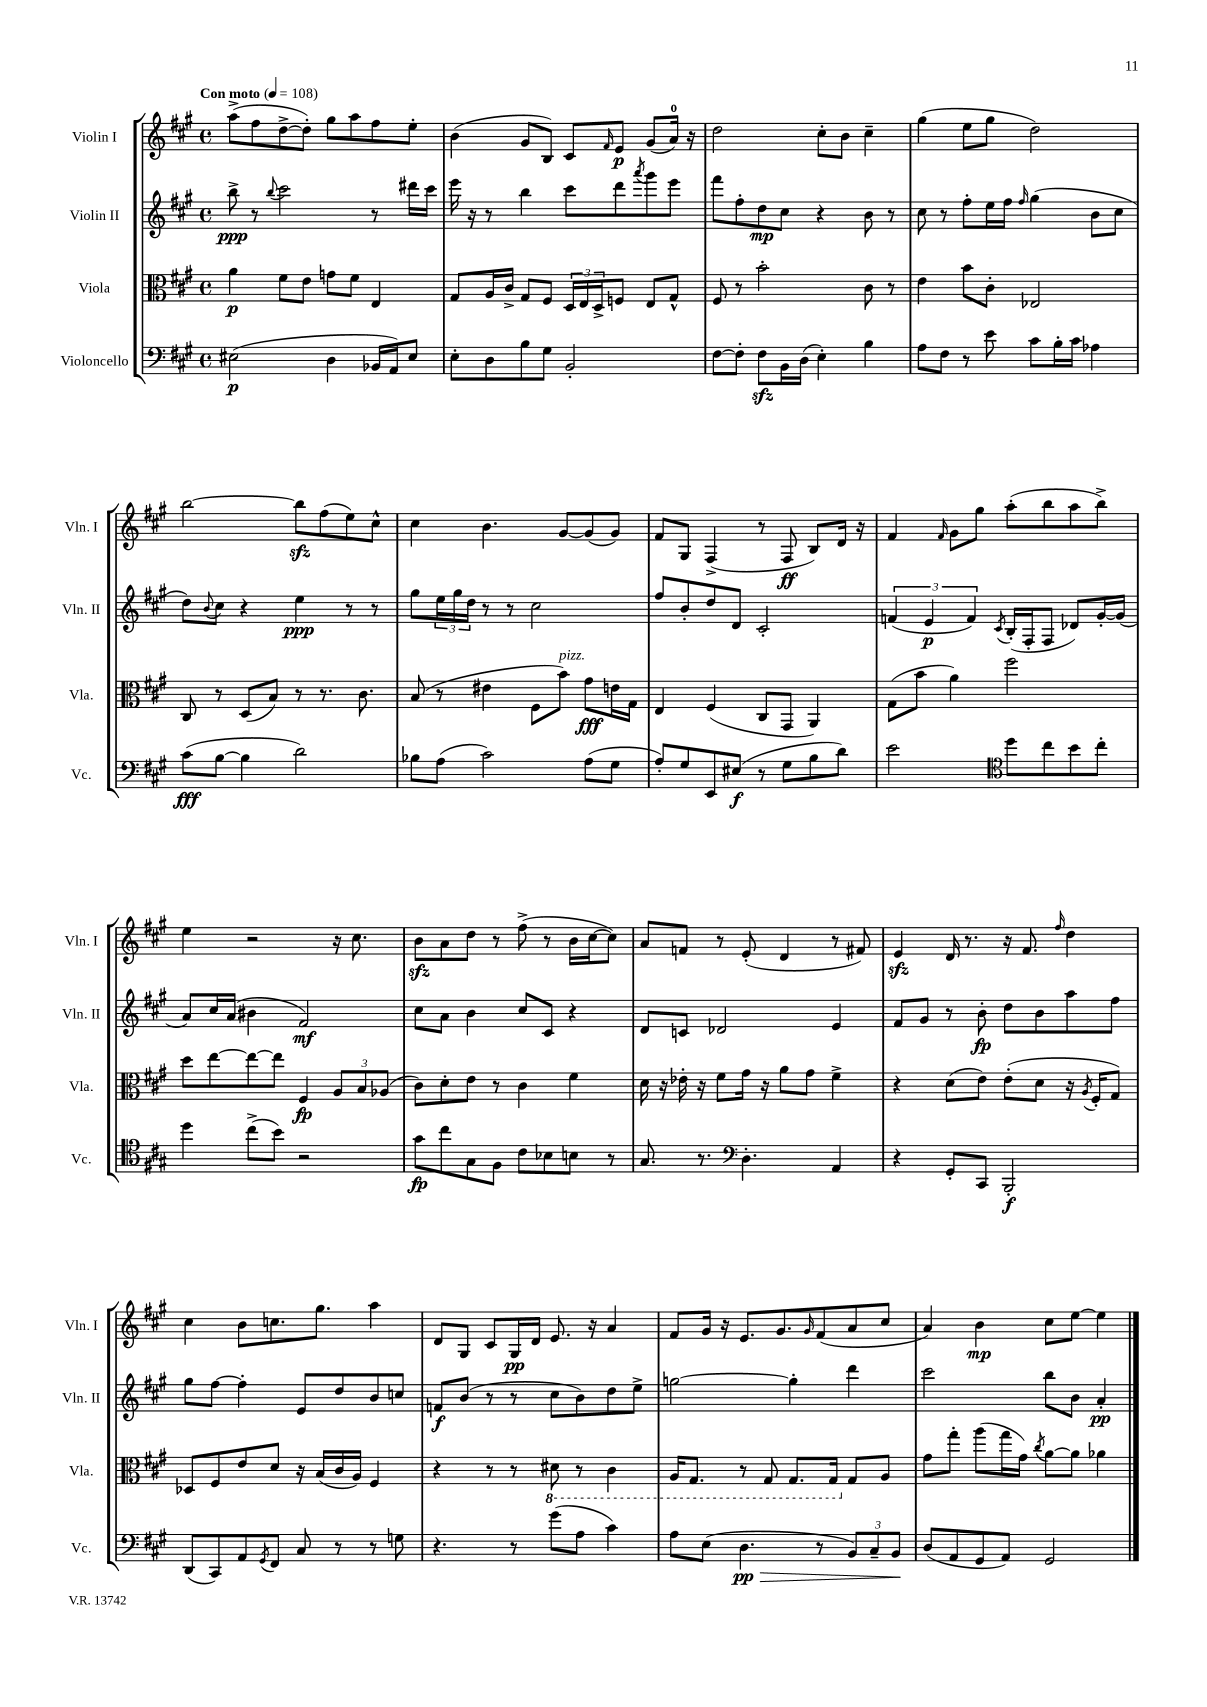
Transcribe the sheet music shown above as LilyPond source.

<<
\new StaffGroup <<
\new Staff = "s0" \with { instrumentName = "Violin I" shortInstrumentName = "Vln. I" } {
    \clef treble \key a \major \defaultTimeSignature \time 4/4 \tempo "Con moto" 4 = 108
    a''8->( fis''8 d''8~-> d''8-.) gis''8 a''8 fis''8 e''8-. |
    b'4( gis'8 b8) cis'8 \grace { fis'16 } e'8\p gis'8( a'16-0) r16 |
    d''2 cis''8-. b'8 cis''4-- |
    gis''4( e''8 gis''8 d''2) |
    b''2~ b''8\sfz fis''8( e''8) cis''8-^ |
    cis''4 b'4. gis'8~ gis'8( gis'8) |
    fis'8 gis8 fis4->( r8 fis8\ff b8) d'16 r16 |
    fis'4 \grace { fis'16 } gis'8 gis''8 a''8-.( b''8 a''8 b''8->) |
    e''4 r2 r16 cis''8. |
    b'8\sfz a'8 d''8 r8 fis''8->( r8 b'16 cis''16~ cis''8) |
    a'8 f'8 r8 e'8-.( d'4 r8 fis'8) |
    e'4\sfz d'16 r8. r16 fis'8. \grace { fis''16 } d''4 |
    cis''4 b'8 c''8. gis''8. a''4 |
    d'8 gis8 cis'8 gis16\pp d'16 e'8. r16 a'4 |
    fis'8 gis'16 r16 e'8. gis'8. \grace { gis'16 } fis'8( a'8 cis''8 |
    a'4) b'4\mp cis''8 e''8~ e''4 \bar "|." |
}
\new Staff = "s1" \with { instrumentName = "Violin II" shortInstrumentName = "Vln. II" } {
    \clef treble \key a \major \defaultTimeSignature \time 4/4
    b''8->\ppp r8 \appoggiatura { b''8 } cis'''2 r8 dis'''16 cis'''16 |
    e'''16 r16 r8 b''4 cis'''8 d'''8 \acciaccatura { a'''8 } gis'''8 e'''8 |
    fis'''8 fis''8-. d''8\mp cis''8 r4 b'8 r8 |
    cis''8 r8 fis''8-. e''16 fis''16 \grace { fis''16 } gis''4( b'8 cis''8 |
    d''8) \appoggiatura { b'8 } cis''8 r4 e''4\ppp r8 r8 |
    gis''8 \tuplet 3/2 { e''16 gis''16 d''16 } r8 r8 cis''2 |
    fis''8 b'8-. d''8 d'8 cis'2-. |
    \tuplet 3/2 { f'4( e'4\p f'4) } \acciaccatura { cis'8 } b16-.( fis16-. fis8 des'8) gis'16~-. gis'16( |
    a'8) cis''16 a'16( bis'4 fis'2\mf) |
    cis''8 a'8 b'4 cis''8 cis'8 r4 |
    d'8 c'8 des'2 e'4 |
    fis'8 gis'8 r8 b'8-.\fp d''8 b'8 a''8 fis''8 |
    gis''8 fis''8~ fis''4-. e'8 d''8 b'8 c''8 |
    f'8\f b'8( r8 r8 cis''8 b'8) d''8 e''8-> |
    g''2~ g''4-. d'''4 |
    cis'''2 b''8 b'8 a'4-.\pp \bar "|." |
}
\new Staff = "s2" \with { instrumentName = "Viola" shortInstrumentName = "Vla." } {
    \clef alto \key a \major \defaultTimeSignature \time 4/4
    a'4\p fis'8 e'8 g'8 fis'8 e4 |
    gis8 a16 cis'16-> gis8 fis8 \tuplet 3/2 { d16 e16 d16-> } f8 e8 gis8-^ |
    fis8 r8 b'2-. cis'8 r8 |
    e'4 b'8 cis'8-. ees2 |
    cis8 r8 d8( b8) r8 r8. cis'8. |
    b8( r8 eis'4 fis8 b'8^\markup { \italic "pizz." }) gis'8\fff e'16 gis16 |
    e4 fis4( cis8 gis,8 a,4) |
    gis8( b'8 a'4) fis''2 |
    d''8 e''8~ e''8~ e''8 fis4\fp \tuplet 3/2 { a8 b8 aes8( } |
    cis'8) d'8-. e'8 r8 cis'4 fis'4 |
    d'16 r16 ees'16-. r16 fis'8 gis'16 r16 a'8 gis'8 fis'4-> |
    r4 d'8( e'8) e'8-.( d'8 r16 \acciaccatura { a8 } fis16-. gis8) |
    des8 fis8 e'8 d'8 r16 b16( cis'16 a16) fis4 |
    r4 r8 r8 \ottava #-1 dis8 r8 cis4 |
    a,16 gis,8. r8 gis,8 gis,8. gis,16 \ottava #0 gis8 a8 |
    gis'8 gis''8-. a''8( gis''16 gis'16) \acciaccatura { cis''8 } a'8~ a'8 aes'4 \bar "|." |
}
\new Staff = "s3" \with { instrumentName = "Violoncello" shortInstrumentName = "Vc." } {
    \clef bass \key a \major \defaultTimeSignature \time 4/4
    eis2\p( d4 bes,16 a,16) eis8 |
    e8-. d8 b8 gis8 b,2-. |
    fis8~ fis8-. fis8\sfz b,16 d16( e4-.) b4 |
    a8 fis8 r8 e'8 cis'8 b16-. cis'16 aes4 |
    cis'8\fff( b8~ b4 d'2) |
    bes8 a8( cis'2) a8( gis8 |
    a8-.) gis8 e,8 eis8\f( r8 gis8 b8 d'8) |
    e'2 \clef tenor d''8 cis''8 b'8 cis''8-. |
    d''4 cis''8->( b'8) r2 |
    gis'8\fp cis''8 gis8 fis8 cis'8 bes8 b8 r8 |
    gis8. r8. \clef bass d4.-. a,4 |
    r4 gis,8-. cis,8 b,,2-.\f |
    d,8( cis,8) a,8 \acciaccatura { gis,8 } fis,8 cis8 r8 r8 g8 |
    r4. r8 gis'8( a8 cis'4) |
    a8 e8( d4.\pp\> r8 \tuplet 3/2 { b,8) cis8-- b,8\! } |
    d8( a,8 gis,8 a,8) gis,2 \bar "|." |
}
>>
>>
\layout { \context { \Score \remove "Bar_number_engraver" } }
